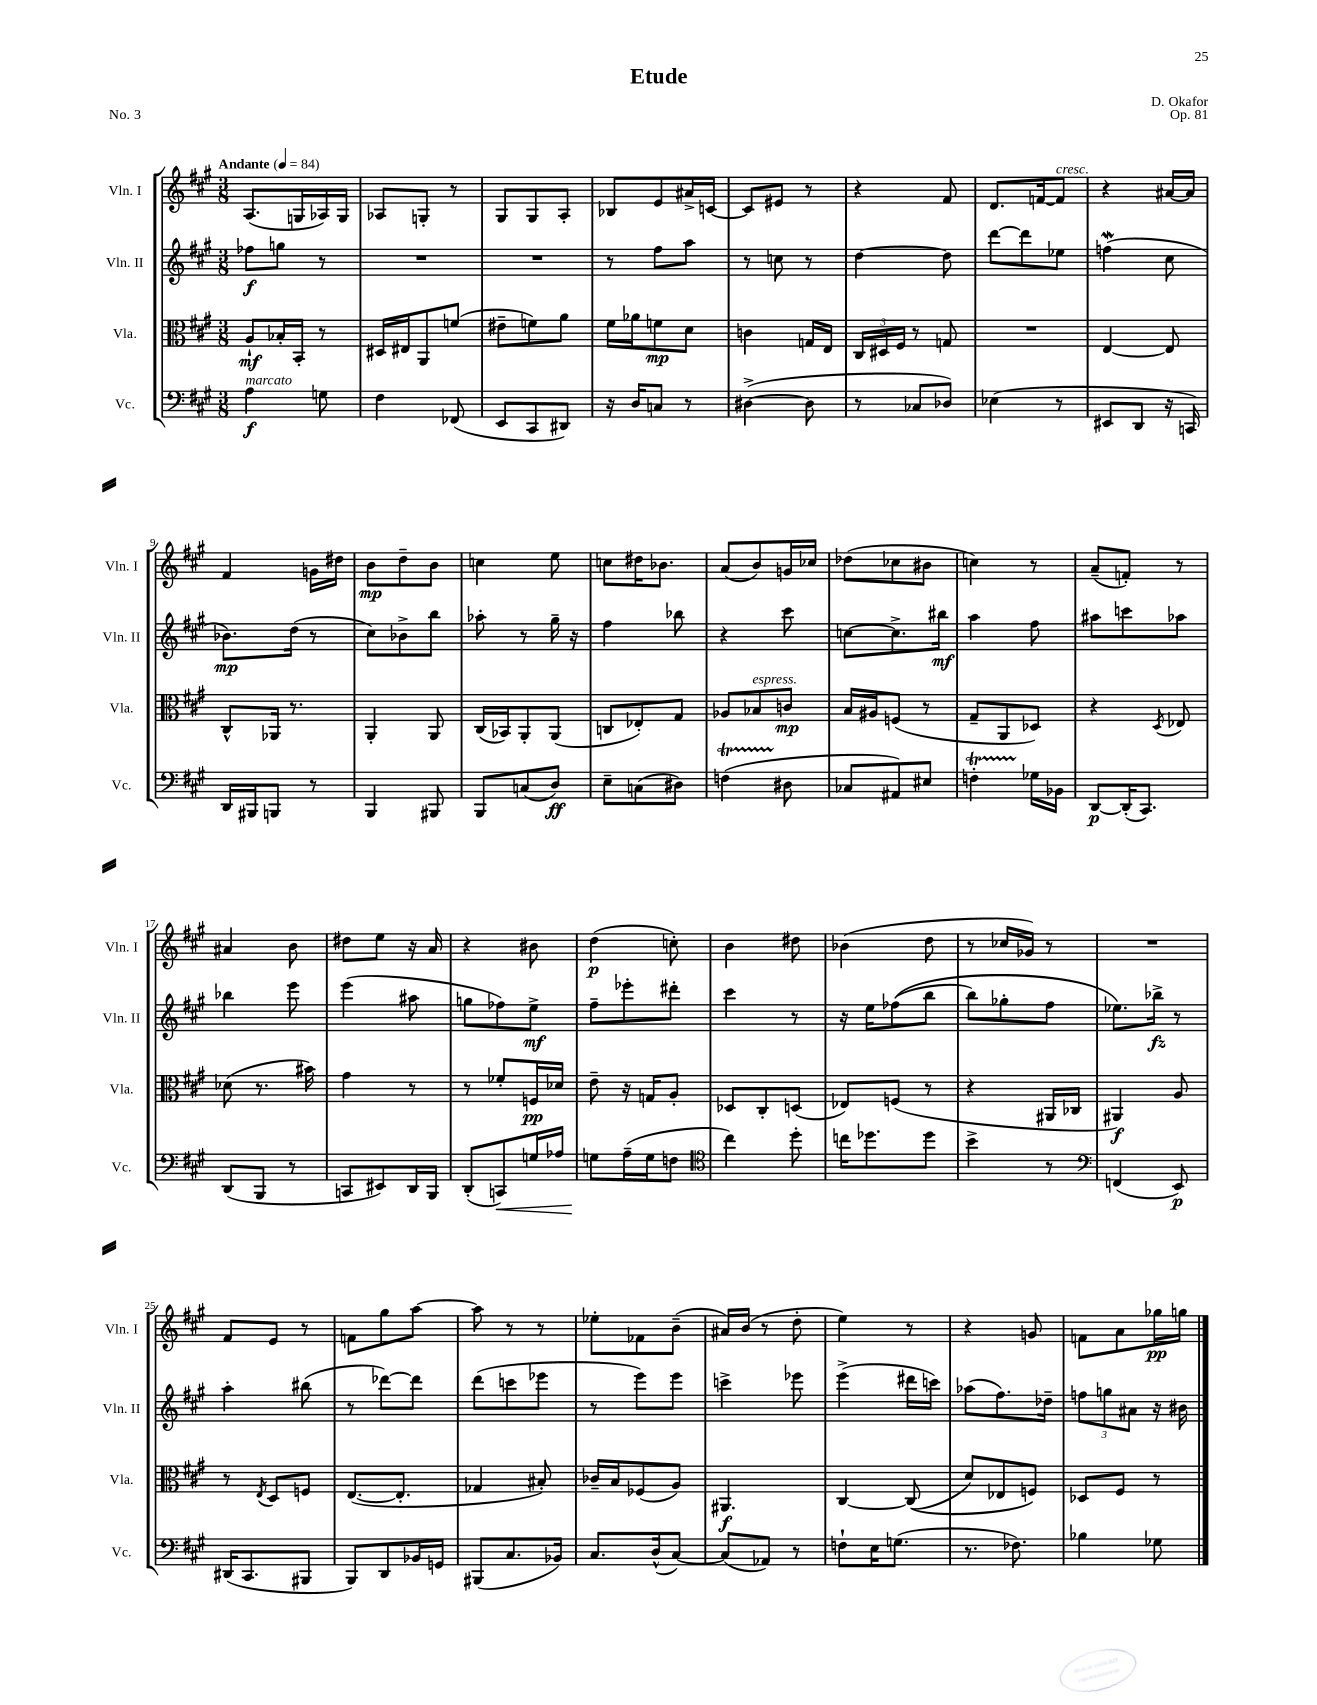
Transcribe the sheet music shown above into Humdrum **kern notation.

**kern	**kern	**kern	**kern
*staff4	*staff3	*staff2	*staff1
*clefF4	*clefC3	*clefG2	*clefG2
*k[f#c#g#]	*k[f#c#g#]	*k[f#c#g#]	*k[f#c#g#]
*M3/8	*M3/8	*M3/8	*M3/8
*MM84	*MM84	*MM84	*MM84
4A	8A`	8ff-	(8.A
.	16B-'	8gg	.
.	16BB'	.	16G
8G	8r	8r	16A-)
.	.	.	16G
=	=	=	=
4F#	16D#	4.r	8A-
.	16E#	.	.
.	8AA	.	8G'
(8FF-	(8f	.	8r
=	=	=	=
8EE	8e#~	4.r	8G#
8CC#	8f)	.	8G#
8DD#)	8a	.	8A'
=	=	=	=
16r	16f#	8r	8B-
16D	16a-	.	.
8C	8f	8ff#	8e
8r	8d	8aa	16a#^
.	.	.	[16c
=	=	=	=
([4D#^	4c	8r	8c]
.	.	8cc	8e#
8D#]	16G	8r	8r
.	16E	.	.
=	=	=	=
8r	24C#	[4dd	4r
.	24D#	.	.
.	24F#	.	.
8C-	8r	.	.
8D-)	8G	8dd]	8f#
=	=	=	=
(4E-	4.r	[8ddd	8.d
.	.	8ddd]	.
.	.	.	[16f
8r	.	8ee-	8f]
=	=	=	=
8EE#	[4E	(4ff	4r
8DD	.	.	.
16r	8E]	8cc#	[16a#
16CC)	.	.	16a#]
=	=	=	=
16DD	8C#^^	8.b-)	4f#
16BBB#	.	.	.
8BBB	16AA-	.	.
.	8.r	(16dd	.
8r	.	8r	16g
.	.	.	16dd#
=	=	=	=
4BBB	4AA'	8cc#)	8b
.	.	8b-^	8dd~
8BBB#	8AA	8bb	8b
=	=	=	=
8BBB	(16C#	8aa-'	4cc
.	16BB-)	.	.
(8C	8AA'	8r	.
8D)	(8AA	16gg#~	8ee
.	.	16r	.
=	=	=	=
8E~	8C	4ff#	8cc
(8C	8E-')	.	16dd#
.	.	.	8.b-
8D#)	8G#	8bb-	.
=	=	=	=
(4F	8A-	4r	(8a
.	8B-	.	8b)
8D#	8c	8ccc#	16g
.	.	.	16cc-
=	=	=	=
8C-	16B	[8cc	(8dd-
.	16A#	.	.
8AA#)	(8F	8.cc^]	8cc-
8E#	8r	.	8b#
.	.	16bb#	.
=	=	=	=
4F'	8G#~	4aa	4cc)
.	8AA	.	.
16G-	8D-)	8ff#	8r
16BB-	.	.	.
=	=	=	=
[8DD	4r	8aa#	(8a~
(16DD']	.	8ccc	8f')
8.CC#)	.	.	.
.	8qD	.	.
.	8E-	8aa-	8r
=	=	=	=
(8DD	(8d-	4bb-	4a#
8BBB	8.r	.	.
8r	.	8eee	8b
.	16b#)	.	.
=	=	=	=
8CC	4g#	(4eee	8dd#
8EE#)	.	.	8ee
16DD	8r	8aa#	16r
16BBB	.	.	16a
=	=	=	=
(8DD'	8r	8gg	4r
8CC)	8f-'	8ff-)	.
16G	16F	8ee^	8b#
16A-	16d-	.	.
=	=	=	=
8G	8e~	8ff#~	(4dd
(16A~	16r	8eee-'	.
16G	16G	.	.
8F	8A'	8ddd#'	8cc')
=	=	=	=
*clefC4	*	*	*
4cc#)	8D-	4ccc#	4b
.	8C#'	.	.
8dd'	(8D	8r	8dd#
=	=	=	=
16cc	8E-)	16r	(4b-
8.dd-	.	16ee	.
.	(8F	&((8ff-	.
8dd-	8r	8bb	8dd
=	=	=	=
4b^	4r	8bb)	8r
.	.	8gg-'	16cc-
.	.	.	16g-)
8r	16AA#	8ff#	8r
.	16C-	.	.
=	=	=	=
*clefF4	*	*	*
(4FF	4AA#)	8.ee-&)	4.r
.	.	16bb-^	.
8EE)	8A	8r	.
=	=	=	=
(16DD#	8r	4aa'	8f#
8.CC#	.	.	.
.	8qE	.	.
.	8D	.	8e
8BBB#	8F	(8bb#	8r
=	=	=	=
8BBB)	([8.E	8r	8f
8DD	.	[8ddd-)	8gg#
.	8.E']	.	.
16BB-	.	8ddd-]	[8aa
16GG	.	.	.
=	=	=	=
(8BBB#	4G-	(8ddd	8aa]
8.C#	.	8ccc	8r
.	8B#')	8eee-	8r
16BB-)	.	.	.
=	=	=	=
8.C#	16c-~	8r	8ee-'
.	16B	.	.
.	(8F-	8eee)	8f-
(16D^^	.	.	.
[8C#)	8A)	8eee	(8b~
=	=	=	=
(8C#]	4.AA#	4ccc^	16a#)
.	.	.	(16b
8AA-)	.	.	8r
8r	.	8eee-	8dd'
=	=	=	=
8F`	[4C#	(4eee^	4ee)
16E	.	.	.
(8.G	.	.	.
.	&((8C#]	16ddd#	8r
.	.	16ccc)	.
=	=	=	=
8.r	8d)	(8aa-	4r
.	8E-	8.ff#)	.
8.F-)	.	.	.
.	8F&)	.	8g
.	.	16dd-~	.
=	=	=	=
4B-	8D-	12ff	8f
.	.	12gg	.
.	8F#	.	8a
.	.	12a#	.
8G-	8r	16r	16gg-
.	.	16b#	16gg
==	==	==	==
*-	*-	*-	*-
